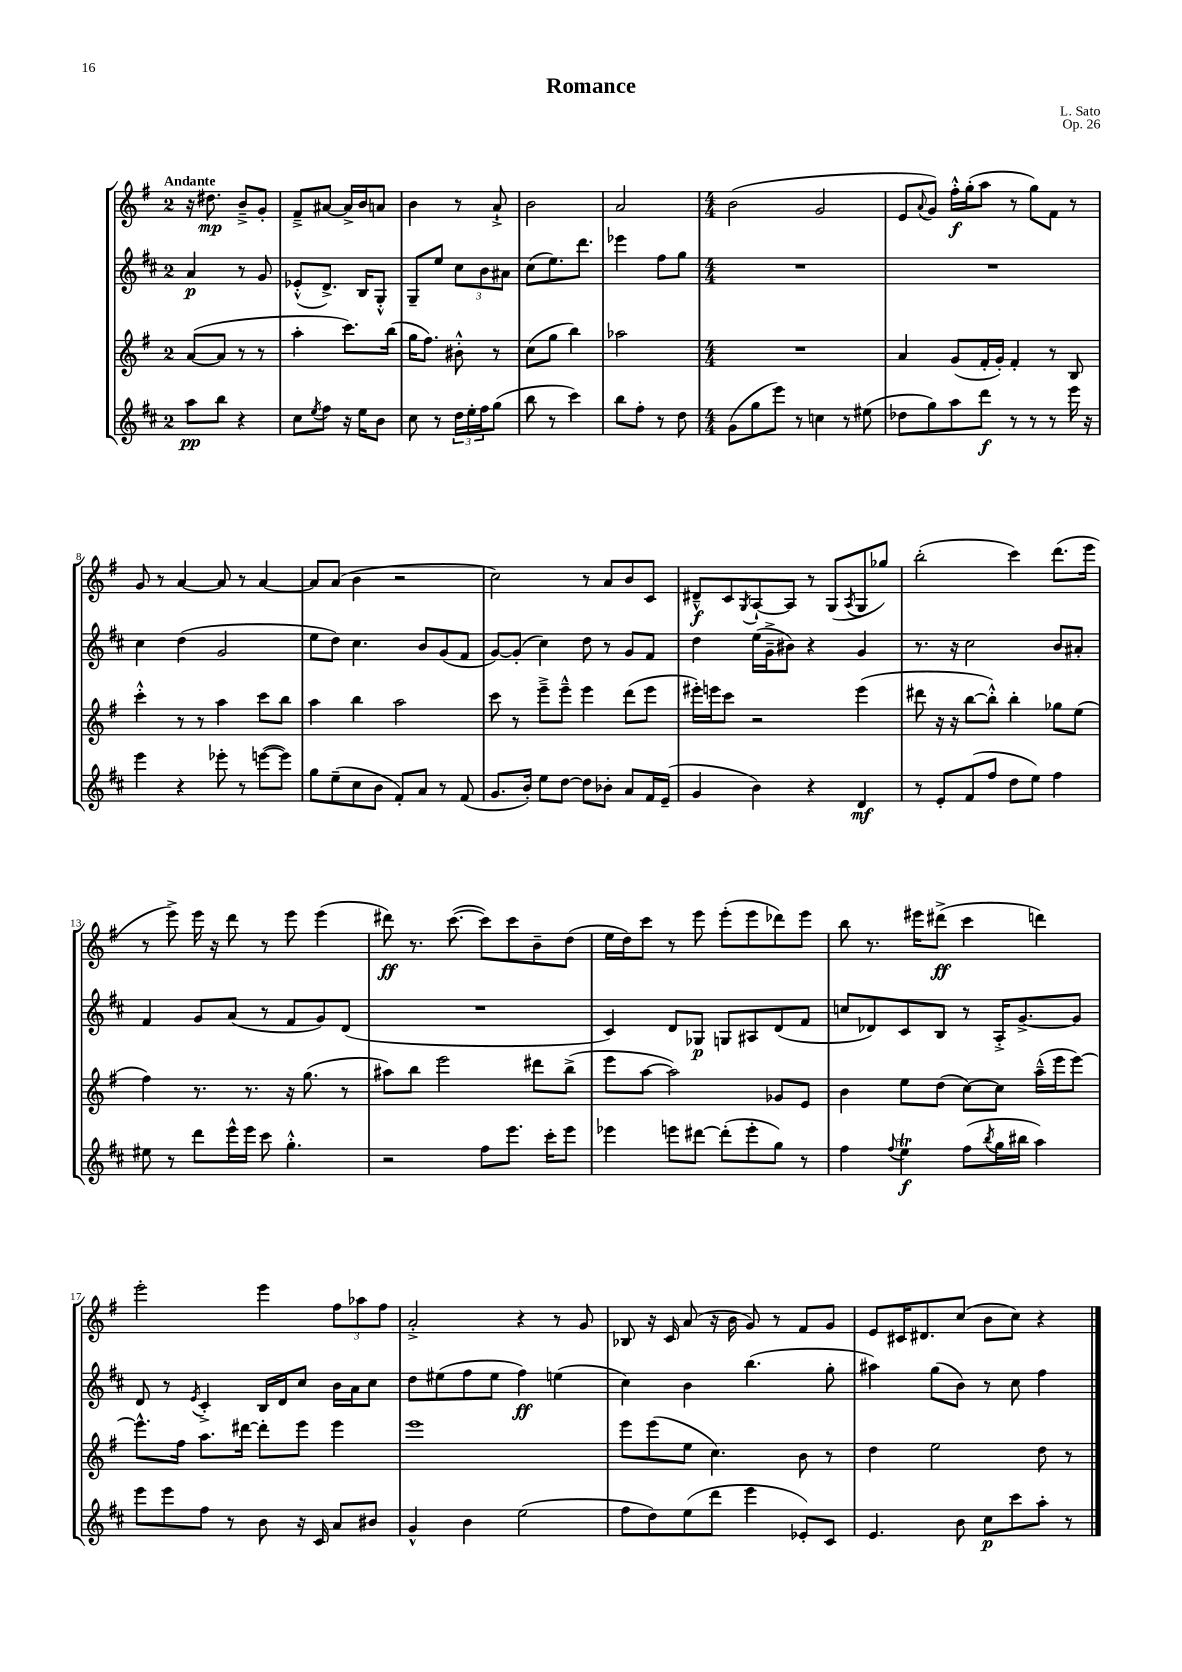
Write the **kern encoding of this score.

**kern	**kern	**kern	**kern
*staff4	*staff3	*staff2	*staff1
*clefG2	*clefG2	*clefG2	*clefG2
*k[f#c#]	*k[f#]	*k[f#c#]	*k[f#]
*M2/4	*M2/4	*M2/4	*M2/4
8aa	([8a	4a	16r
.	.	.	8.dd#
8bb	8a]	.	.
4r	8r	8r	8b~^
.	8r	8g	8g'
=	=	=	=
8cc#	4aa'	(8e-'^^	8f#~^
8qee	.	.	.
8ff#	.	8.d^)	[8a#
16r	8.ccc)	.	16a#^]
16ee	.	16B	16b
8b	.	8G'^^	8a
.	(16bb	.	.
=	=	=	=
8cc#	16gg	8G~	4b
.	8.ff#)	.	.
8r	.	8ee	.
24dd	8b#'^^	12cc#	8r
24ee'	.	.	.
24ff#	.	12b	.
(8gg	8r	.	8a`^
.	.	12a#	.
=	=	=	=
8bb	(8cc	(8cc#	2b
8r	8gg	8.ee)	.
4ccc#)	4bb)	.	.
.	.	8.ddd	.
=	=	=	=
8bb	2aa-	4eee-	2a
8ff#'	.	.	.
8r	.	8ff#	.
8dd	.	8gg	.
=	=	=	=
*M4/4	*M4/4	*M4/4	*M4/4
(8g	1r	1r	(2b
8gg	.	.	.
8eee)	.	.	.
8r	.	.	.
4cc	.	.	2g
8r	.	.	.
(8ee#	.	.	.
=	=	=	=
8dd-	4a	1r	8e
.	.	.	8qqa
8gg)	.	.	8g)
8aa	(8g	.	16ff#'^^
.	.	.	(16gg'
8ddd	16f#'	.	8aa
.	16g')	.	.
8r	4f#'	.	8r
8r	.	.	8gg)
8r	8r	.	8f#
16eee	8B	.	8r
16r	.	.	.
=	=	=	=
4eee	4ccc'^^	4cc#	8g
.	.	.	8r
4r	8r	(4dd	[4a
.	8r	.	.
8eee-'	4aa	2g	8a]
8r	.	.	8r
([8eee	8ccc	.	[4a
8eee])	8bb	.	.
=	=	=	=
8gg	4aa	8ee	8a]
(8ee~	.	8dd)	(8a
8cc#	4bb	4.cc#	4b
8b	.	.	.
8f#')	2aa	.	2r
8a	.	8b	.
8r	.	(8g	.
(8f#	.	8f#	.
=	=	=	=
8.g	8ccc	[8g)	2cc)
.	8r	(8g']	.
16b')	.	.	.
8ee	8eee~^	4cc#)	.
[8dd	8eee~^^	.	.
8dd]	4eee	8dd	8r
8b-'	.	8r	8a
8a	(8ddd	8g	8b
16f#	8eee	8f#	8c
(16e~	.	.	.
=	=	=	=
4g	16eee#')	4dd	8d#~^^
.	16eee	.	.
.	8ccc	.	8c
.	.	.	8qG
4b)	2r	(16ee	[8A`
.	.	16g~^	.
.	.	8b#)	8A]
4r	.	4r	8r
.	.	.	(8G
.	.	.	8qA
4d	(4eee	4g	8G
.	.	.	8gg-)
=	=	=	=
8r	8ddd#	8.r	(2bb'
8e'	16r	.	.
.	16r	16r	.
(8f#	[8bb	2cc#	.
8ff#	8bb'^^])	.	.
8dd	4bb'	.	4ccc)
8ee)	.	.	.
4ff#	8gg-	8b	(8.ddd
.	(8ee	8a#'	.
.	.	.	16eee
=	=	=	=
8ee#	4ff#)	4f#	8r
8r	.	.	8eee^)
8ddd	8.r	8g	16eee
.	.	.	16r
16eee^^	.	(8a	8ddd
16eee	8.r	.	.
8ccc#	.	8r	8r
4.gg'^^	16r	8f#	8eee
.	(8.gg	.	.
.	.	8g)	(4eee
.	8r	(8d	.
=	=	=	=
2r	8aa#)	1r	8ddd#)
.	8bb	.	8.r
.	2eee	.	.
.	.	.	([8.ccc
8ff#	.	.	8ccc])
8.eee	.	.	8ccc
.	8ddd#	.	8b~
16ccc#'	.	.	.
8eee	(8bb^	.	(8dd
=	=	=	=
4eee-	8eee	4c#)	16ee
.	.	.	16dd)
.	[8aa	.	8ccc
8eee	2aa])	8d	8r
[8ddd#	.	8G-	8eee
(8ddd#']	.	8G	(8eee'
8eee'	.	8A#	8eee
8gg)	8g-	(8d	8ddd-)
8r	8e	8f#	8eee
=	=	=	=
4ff#	4b	8cc	8bb
.	.	8d-)	8.r
8qqff#	.	.	.
4ee	8ee	8c#	.
.	.	.	16eee#
.	(8dd	8B	(8ddd#^
(8ff#	[8cc)	8r	4ccc
8qbb	.	.	.
16gg	8cc]	16A'^	.
16bb#	.	[8.g^	.
4aa)	(16aa~^^	.	4ddd)
.	16eee	.	.
.	[8eee)	8g]	.
=	=	=	=
8eee	8.eee^^]	8d	2eee'
8eee	.	8r	.
.	16ff#	.	.
.	.	8qe	.
8ff#	8.aa	4c#'^	.
8r	.	.	.
.	[16ddd#	.	.
8b	8ddd#']	16B	4eee
.	.	16d	.
16r	8eee	8cc#	.
16c#	.	.	.
8a	4eee	16b	12ff#
.	.	16a	.
.	.	.	12aa-
8b#	.	8cc#	.
.	.	.	12ff#
=	=	=	=
4g^^	1eee	8dd	2a'^
.	.	(8ee#	.
4b	.	8ff#	.
.	.	8ee#	.
(2ee	.	4ff#)	4r
.	.	(4ee	8r
.	.	.	8g
=	=	=	=
8ff#	8eee	4cc#)	8B-
8dd)	(8eee	.	16r
.	.	.	16c
(8ee	8ee	4b	(8a
8ddd	4.cc)	.	16r
.	.	.	16b
4eee	.	(4.bb	8g)
.	.	.	8r
8e-')	8b	.	8f#
8c#	8r	8gg'	8g
=	=	=	=
4.e	4dd	4aa#)	8e
.	.	.	16c#
.	.	.	8.d#
.	2ee	(8gg	.
8b	.	8b)	(8cc
8cc#	.	8r	8b
8ccc#	.	8cc#	8cc)
8aa'	8dd	4ff#	4r
8r	8r	.	.
==	==	==	==
*-	*-	*-	*-
